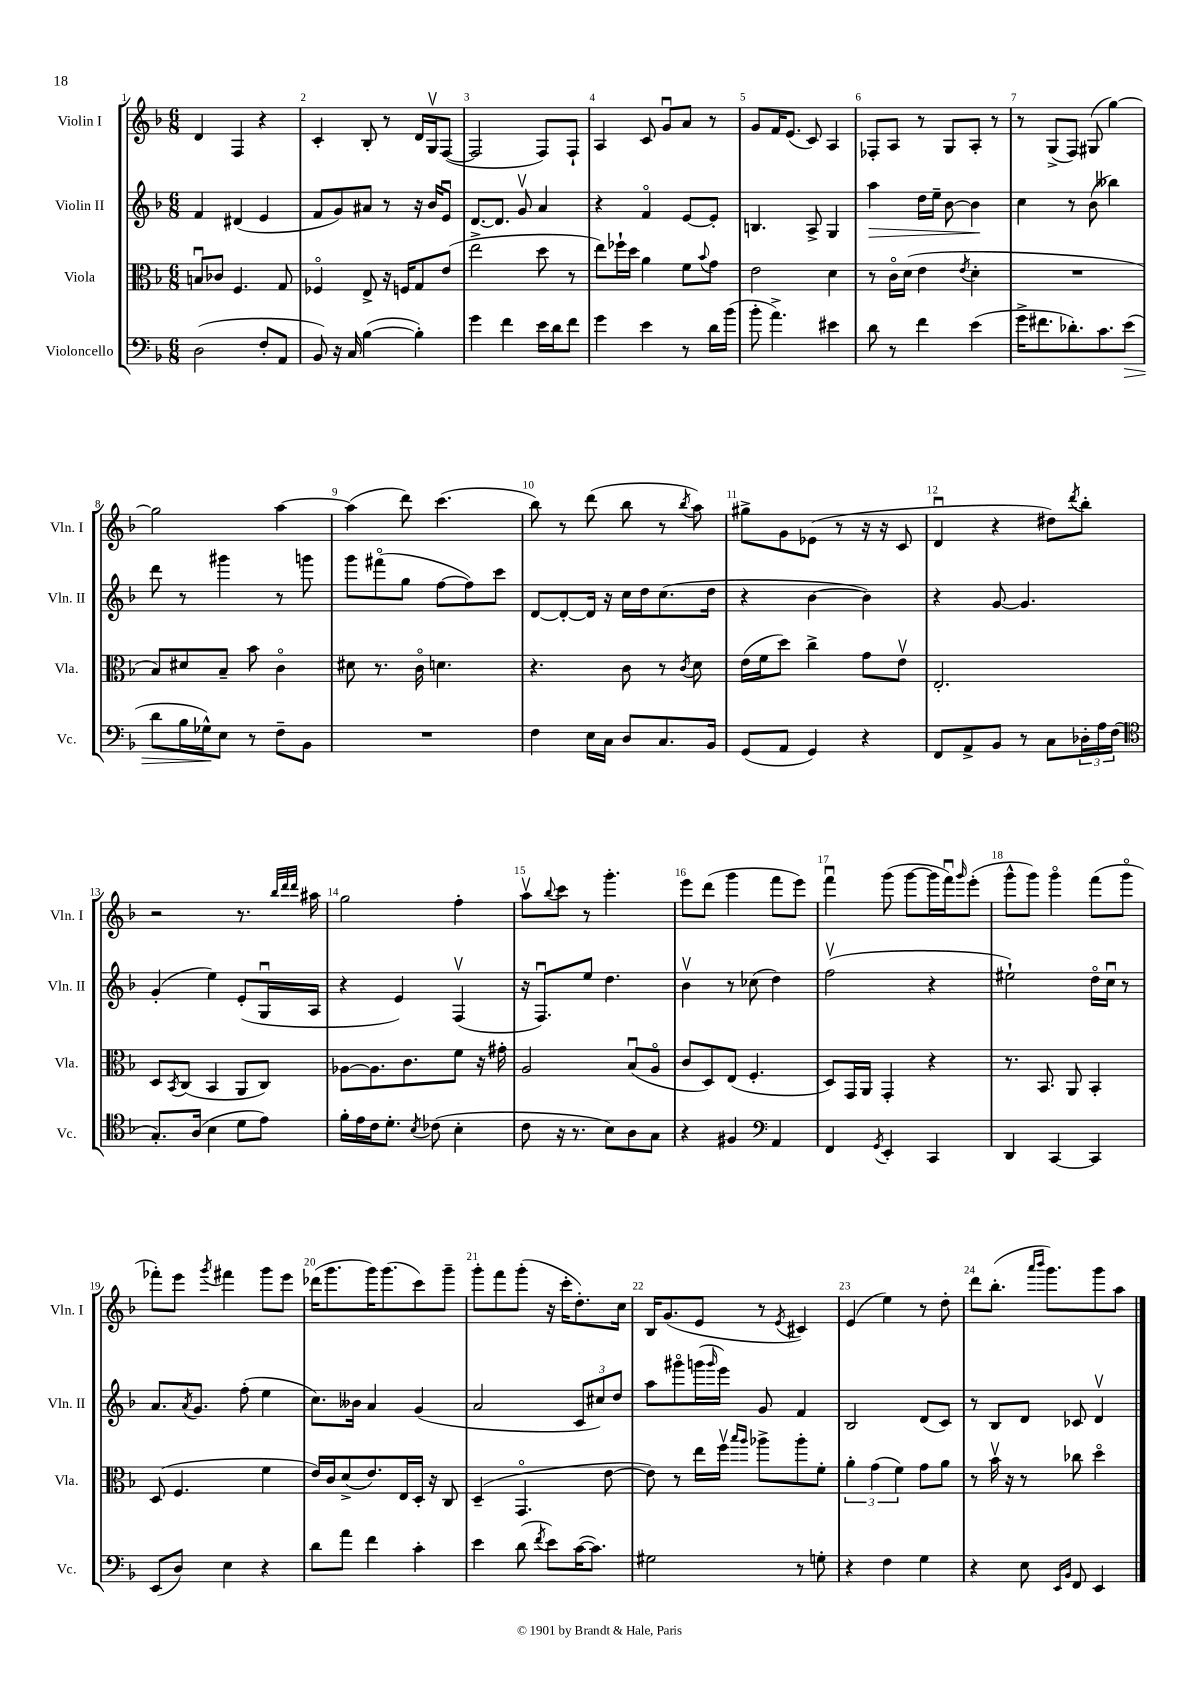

**kern	**kern	**kern	**kern
*staff4	*staff3	*staff2	*staff1
*clefF4	*clefC3	*clefG2	*clefG2
*k[b-]	*k[b-]	*k[b-]	*k[b-]
*M6/8	*M6/8	*M6/8	*M6/8
(2D\	8Bu/L	4f/	4d/
.	8c-/J	.	.
.	4.F/	(4d#/	4F/
8F'/L	.	4e/	4r
8AA/J	8G/	.	.
=	=	=	=
8BB-/)	4F-o/	8f/L	4c'/
16r	.	8g/)	.
16C/	.	.	.
([4B-\	8E^/	8a#/J	8B-'/
.	16r	8r	8r
.	16F/LK	.	.
4B-'\])	8G/	16r	16d/LL
.	.	16b-/LK	16Gv/J
.	(8e/J	8eu/J	([8F/J
=	=	=	=
4g\	2ee^\	[8.d/L	2F/]
.	.	8.d/]J	.
4f\	.	.	.
.	.	8gv/	.
16e\LL	8dd\	4a/	8F/L)
16d\J	.	.	.
8f\J	8r	.	8F`/J
=	=	=	=
4g\	8ee\L)	4r	4A/
.	16ff-`\L	.	.
.	16dd\JJ	.	.
4e\	4a\	4fo/	8c/
.	.	.	8gu/L
8r	8f\L	[8e/L	8a/J
.	8qqb-/	.	.
16d\LL	8g\J	8e'/]J	8r
(16b-\JJ	.	.	.
=	=	=	=
8b-'\	2e\	4.B/	8g/L
4.a^\)	.	.	16f/K
.	.	.	(8.e/J
.	.	8A^/	8c/)
4e#\	4d\	4G/	4A/
=	=	=	=
8d\	8r	4aa\	8F-'/L
8r	16co\LL	.	8A/J
.	(16d\JJ	.	.
4f\	4e\	16dd\LL	8r
.	.	16ee~\JJ	.
.	.	[8b-\	8G/L
.	8qe/	.	.
(4e\	4d'\	4b-\]	8A'/J
.	.	.	8r
=	=	=	=
16g^\LK	2.r	4cc\	8r
8.f#\	.	.	.
.	.	.	(8G^/L
8.d-'\)	.	8r	8F/J)
.	.	(8b-\	(8G#/
8.c\	.	.	.
.	.	4bb--\)	[4gg\)
(8e\J	.	.	.
=	=	=	=
8d\L	8B-/L)	8ddd\	2gg\]
16B-\L	8d#/	8r	.
16G-^^\J)	.	.	.
8E\J	8B-~/J	4ggg#\	.
8r	8b-\	.	.
8F~\L	4co\	8r	[4aa\
8BB-\J	.	8ggg\	.
=	=	=	=
2.r	8d#\	8ggg\L	(4aa\]
.	8.r	(8fff#o\	.
.	.	8gg\J	8ddd\)
.	16co\	.	.
.	4.d\	[8ff\L	(4.ccc\
.	.	8ff\])	.
.	.	8ccc\J	.
=	=	=	=
4F\	4.r	[8d/L	8bb-\)
.	.	8d'/_	8r
16E\LL	.	16d/]Jk	(8ddd\
16C\JJ	.	16r	.
8D/L	8c\	16cc\LL	8bb-\
.	.	16dd\J	.
8.C/	8r	(8.cc\	8r
.	8qc/	.	8qbb-/
.	8d\	.	8aa\)
16BB-/Jk	.	16dd\Jk	.
=	=	=	=
(8GG/L	(16e\LL	4r	8gg#^\L
.	16f\J	.	.
8AA/J	8dd\J)	.	8g\
4GG/)	4cc^\	[4b-\	(8e-\J
.	.	.	8r
4r	8g\L	4b-\])	16r
.	.	.	16r
.	8ev\J	.	8c/
=	=	=	=
8FF/L	2.E'/	4r	4du/
8AA^/	.	.	.
8BB-/J	.	[8g/	4r
8r	.	4.g/]	.
8C\L	.	.	8dd#\L)
.	.	.	8qddd/
24D-'\L	.	.	8bb-'\J
24A\	.	.	.
(24F\JJ	.	.	.
=	=	=	=
*clefC4	*	*	*
8.G'/L)	8D/L	(4g'/	2r
.	8qBB-/	.	.
.	(8C/J	.	.
(16A/Jk	.	.	.
4B-\	4BB-/	4ee\)	.
8d\L	8AA/L	(8e'/L	8.r
8e\J)	8C/J)	16Gu/L	.
.	.	.	32qqbb-/LLL
.	.	.	32qqddd/
.	.	.	32qqddd/JJJ
.	.	16A/JJ	16aa#\
=	=	=	=
16f'\LL	[8A-\L	4r	2gg\
16e\	.	.	.
16c\J	8.A-\]	.	.
8.d'\J	.	.	.
.	.	4e/)	.
.	8.c\	.	.
8qB-/	.	.	.
(8c-\	.	.	.
4B-'\	8f\J	(4Fv/	4ff'\
.	16r	.	.
.	16g#'\	.	.
=	=	=	=
8c\	2A/	16r	8aav\L
.	.	8.Fu/L)	.
.	.	.	8qqbb-/
16r	.	.	8ccc\J
8.r	.	.	.
.	.	8ee/J	8r
8B-\L)	.	4.dd\	4.ggg'\
8A\	(8B-u/L	.	.
8G\J	8Ao/J	.	.
=	=	=	=
4r	8c/L	4b-v\	8eee\L
.	8D/)	.	(8ddd\J
4F#/	(8E/J	8r	4ggg\
.	4.F'/	(8cc-\	.
*clefF4	*	*	*
4AA/	.	4dd\)	8fff\L
.	.	.	8eee\J)
=	=	=	=
4FF/	8D/L)	(2ffv\	4fffu\
.	16GG/L	.	.
.	16AA/JJ	.	.
8qGG/	.	.	.
4EE'/	4GG'/	.	(8ggg\
.	.	.	[8ggg\L
4CC/	4r	4r	16ggg\]L
.	.	.	16fffu\J)
.	.	.	16qqggg/
.	.	.	(8eee'\J
=	=	=	=
4DD/	8.r	2ee#`\)	8ggg^^\L
.	.	.	8ggg\J)
.	8.BB-/	.	.
[4CC/	.	.	4gggo\
.	8AA/	.	.
4CC/]	4BB-'/	16ddo\LL	(8fff\L
.	.	16ccu\JJ	.
.	.	8r	8gggo\J
=	=	=	=
(8EE/L	(8D/	8.a/L	8fff-'\L)
8D/J)	4.F/	.	8eee\J
.	.	8qa/	.
.	.	8.g/J	.
.	.	.	8qggg/
4E\	.	.	4fff#\
.	.	(8ff'\	.
4r	4f\	4ee\	8ggg\L
.	.	.	8eee\J
=	=	=	=
8d\L	16e/LL)	8.cc\L)	(16ddd-\LK
.	16c/J	.	8.ggg\
8a\J	(8d^/	.	.
.	.	16b--\Jk	.
4f\	8.e/)	4a/	16ggg\K)
.	.	.	(8.ggg\
.	16E/L	.	.
4c'\	16D'/JJ	(4g/	8ccc\)
.	16r	.	.
.	8C/	.	8ggg~\J
=	=	=	=
4e\	(4D~/	2a/	8ggg'\L
.	.	.	8fff\
(8d\	4.GGo/	.	(8ggg'\J
8qf/	.	.	.
8e\L)	.	.	16r
.	.	.	16ccc'\LK
([16c\K	.	12c/L	8.dd'\)
8.c\]J)	.	.	.
.	.	12cc#/)	.
.	[8e\	.	.
.	.	12dd/J	.
.	.	.	16cc\Jk
=	=	=	=
2G#\	8e\])	8aa\L	16B-/LK
.	.	.	(8.g/
.	8r	8ggg#o\	.
.	16ee\LL	(16ggg\L	8e/J
.	.	16qqggg/	.
.	16ffv\JJ	16eee\JJ)	.
.	16qqbb-/LL	.	.
.	16qqaa/JJ	.	.
.	8aa-^\L	8g/	8r
.	.	.	8qe/
8r	8aa-'\	4f/	4c#/)
8G'\	8f'\J	.	.
=	=	=	=
4r	6a'\	2B-/	(4e/
.	(6g\	.	.
4F\	.	.	4ee\)
.	6f\)	.	.
4G\	8g\L	(8d/L	8r
.	8a\J	8c/J)	8dd'\
=	=	=	=
4r	8r	8r	8ddd\L
.	16b-v\	8B-/L	(8.bb-'\J
.	16r	.	.
8E\	8r	8d/J	.
.	.	.	16qqaaa/LL
.	.	.	16qqbbb-/JJ
.	.	.	8.ggg\L)
16qqEE/LL	.	.	.
16qqBB-/JJ	.	.	.
8FF/	8cc-\	8c-/	.
4EE/	4ddo\	4dv/	8ggg\
.	.	.	8aa\J
==	==	==	==
*-	*-	*-	*-
